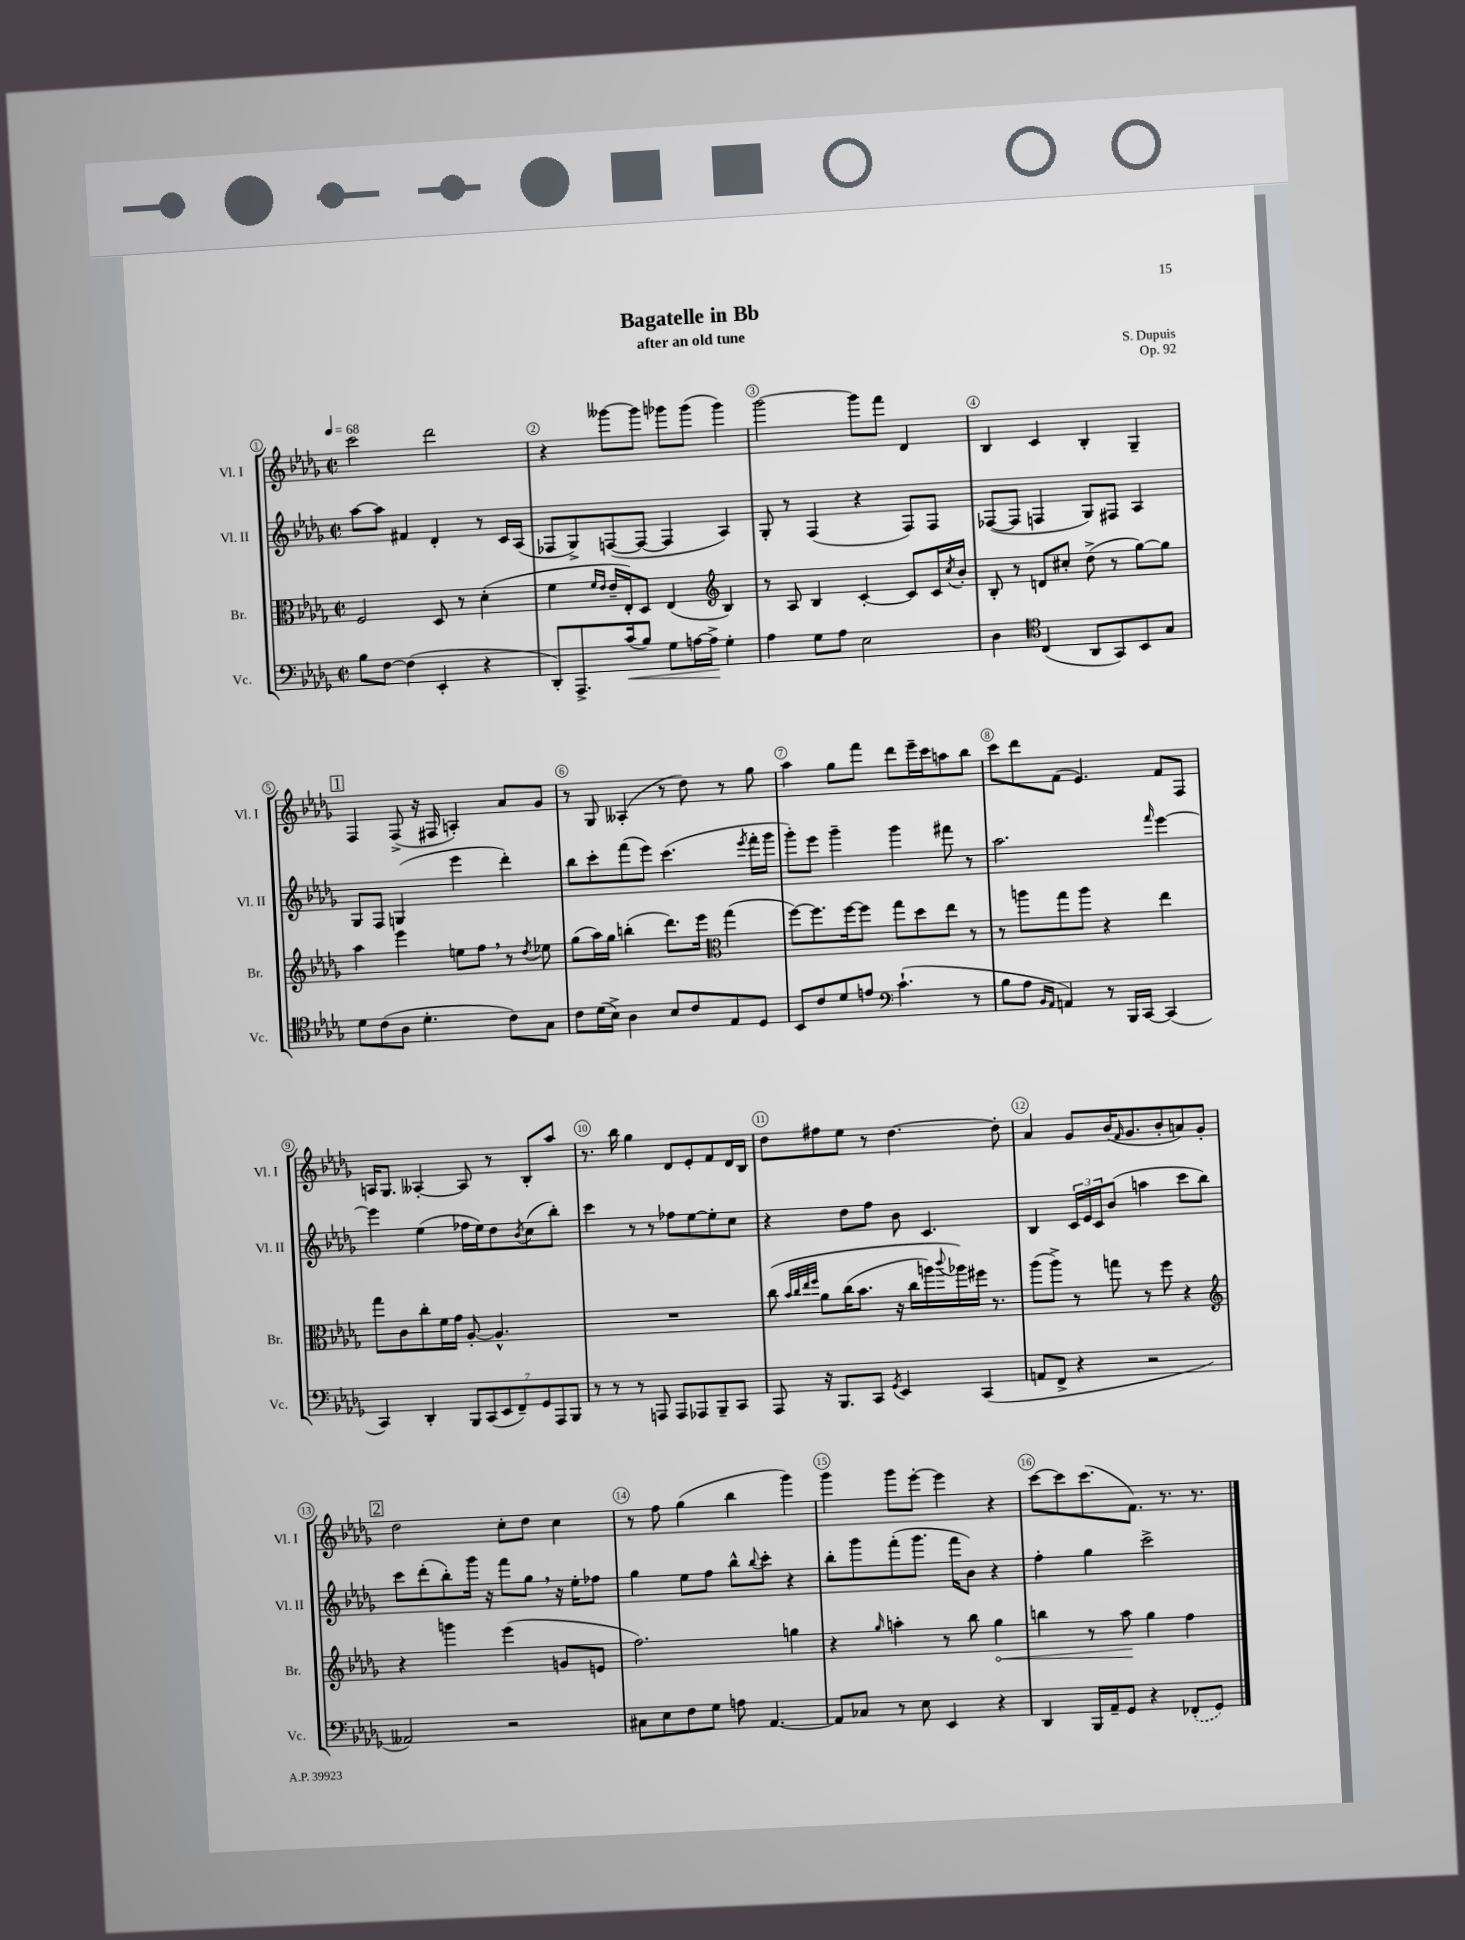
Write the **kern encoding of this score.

**kern	**dynam	**kern	**dynam	**kern	**kern
*part4	*part4	*part3	*part3	*part2	*part1
*staff4	*staff4	*staff3	*staff3	*staff2	*staff1
*I"Vc.	*	*I"Br.	*	*I"Vl. II	*I"Vl. I
*I'Vc.	*	*I'Br.	*	*I'Vl. II	*I'Vl. I
*clefF4	*	*clefC3	*	*clefG2	*clefG2
*k[b-e-a-d-g-]	*	*k[b-e-a-d-g-]	*	*k[b-e-a-d-g-]	*k[b-e-a-d-g-]
*M2/2	*	*M2/2	*	*M2/2	*M2/2
*met(c|)	*	*met(c|)	*	*met(c|)	*met(c|)
*MM68	*	*MM68	*	*MM68	*MM68
=1	=1	=1	=1	=1	=1
8B-\L	.	2F/	.	[8aa-\L	2ccc\
[8F\J	.	.	.	8aa-\J]	.
(4F\]	.	.	.	4f#X/	.
4EE-'/	.	8D-/	.	4d-'/	2ddd-\
.	.	8r	.	.	.
4r	.	(4d-'\	.	8r	.
.	.	.	.	16c/LL	.
.	.	.	.	(16A-/JJ	.
=2	=2	=2	=2	=2	=2
8DD-'/L)	.	4f\	.	8F-X/L	4r
8.AAA-^/	.	.	.	8G-^/)	.
.	.	16qqf/LL	.	.	.
.	.	16qqe-/JJ	.	.	.
.	.	16e-~/LL	.	([8Fn/	[8ggg--X\L
!	!LO:HP:b	!	!	!	!
(16c/k	<	16E-'/J)	.	.	.
8B-/J)	.	8D-/J	.	8F/J_	8ggg--\J]
8G-\L	.	(4E-/	.	4F/]	8ggg-X\L
[16An\L	.	.	.	.	(8ggg-\J
16A^\JJ]	.	.	.	.	.
*	*	*clefG2	*	*	*
4G-'\	[	4B-/)	.	4A-/)	4ggg-\)
=3	=3	=3	=3	=3	=3
4A-\	.	8r	.	8G-'/	[2ggg-\
.	.	8A-/	.	8r	.
8G-\L	.	4B-/	.	(4F/	.
8A-\J	.	.	.	.	.
2E-\	.	[4c'/	.	4r	8ggg-\L]
.	.	.	.	.	8fff\J
.	.	8c/L]	.	8F/L)	4d-/
.	.	16c/L	.	8F/J	.
.	.	8qcc/	.	.	.
.	.	16b-'/JJ	.	.	.
=4	=4	=4	=4	=4	=4
4D-\	.	8B-'/	.	([8F-X/L	4B-/
.	.	8r	.	8F-/J]	.
*clefC4	*	*	*	*	*
(4C/	.	8dn/L	.	4Fn/	4c/
.	.	8cc#X'/J	.	.	.
8AA-/L	.	(8dd-^\	.	8G-/L)	4B-'/
8GG-/)	.	8r	.	8F#X/J	.
8BB-/	.	[8gg-\L)	.	4A-/	4G-~/
8G-/J	.	8gg-\J]	.	.	.
!!LO:LB:g=z
!!LO:REH:place=s1:t=1
=5	=5	=5	=5	=5	=5
8d-\L	.	4aa-\	.	8G-/L	4F/
(8c\	.	.	.	8F/J	.
8A-\J	.	4eee-\	.	(4Gn/	(8F^/
4.d-'\	.	.	.	.	16r
.	.	.	.	.	16F#X/
.	.	8een\L	.	4eee-\	4An'/)
.	.	8ff,\J	.	.	.
8c\L)	.	8r	.	4ddd-'\)	8a-/L
.	.	8qdd-/	.	.	.
8G-\J	.	8ee-X\	.	.	8g-/J
=6	=6	=6	=6	=6	=6
8c\L	.	(8gg-\L	.	8bb-\L	8r
(16d-\L	.	16aa-\L)	.	8ccc'\	8G-/
16B-^\JJ)	.	16gg-\JJ	.	.	.
4A-\	.	(4bbn'\	.	(8fff\	(4A--X'/
.	.	.	.	8eee-\J)	.
8B-/L	.	8.ddd-\L)	.	(4.ccc\	8r
8c/	.	.	.	.	8dd-\)
.	.	16eee-\Jk	.	.	.
*	*	*clefC3	*	*	*
8E-/	.	(4gg-\	.	.	8r
.	.	.	.	8qeee-/	.
8D-/J	.	.	.	16fff'\LL	8gg-\
.	.	.	.	16ggg-\JJ	.
=7	=7	=7	=7	=7	=7
8BB-/L	.	[8ff\L)	.	8ggg-'\L)	4aa-\
8c/	.	8.ff\]	.	8eee-\J	.
8d-/	.	.	.	4ggg-~\	8gg-\L
.	.	[16ff\k	.	.	.
8en/J	.	8ff\J]	.	.	8fff\J
*clefF4	*	*	*	*	*
(4.c`\	.	8gg-\L	.	4ggg-\	8ddd-\L
.	.	8dd-\	.	.	16eee-~\L
.	.	.	.	.	16ccc\J
.	.	8ee-\J	.	8fff#X\	8aan\
8r	.	8r	.	8r	8bb-\J
=8	=8	=8	=8	=8	=8
8B-\L	.	8r	.	2.aa-\	8ccc\L
8A-\J	.	8aan\L	.	.	8ddd-\
16qqBB-/LL	.	.	.	.	.
16qqAA-/JJ	.	.	.	.	.
4AAn/)	.	8gg-\	.	.	(8f\J
.	.	8aa\J	.	.	4.e-/)
8r	.	4r	.	.	.
16BBB-/LL	.	.	.	.	.
[16CC/JJ	.	.	.	.	.
.	.	.	.	16qqfff/	.
(4CC/]	.	4ee-\	.	[4eee-\	8f/L
.	.	.	.	.	8F/J
!!LO:LB:g=z
=9	=9	=9	=9	=9	=9
4CC/)	.	8gg-\L	.	4eee-\]	16An/KL
.	.	.	.	.	8.G-/J
.	.	8c\	.	.	.
4DD-'/	.	8cc'\	.	(4ee-\	[4A--X'/
.	.	16f\L	.	.	.
.	.	16g-\JJ	.	.	.
14BBB-/L	.	[8A-'/	.	16ff-X\LL	8A--/]
.	.	.	.	16ee-\J)	.
(14CC/	.	.	.	.	.
.	.	4.A-^^/]	.	8dd-\	8r
14EE-/	.	.	.	.	.
14FF~/)	.	.	.	.	.
.	.	.	.	8qb-/	.
.	.	.	.	(8cc\	8B-'/L
14GG-/	.	.	.	.	.
14AAA-/	.	.	.	.	.
.	.	.	.	8bb-'\J)	8aa-/J
14BBB-/J	.	.	.	.	.
=10	=10	=10	=10	=10	=10
8r	.	1r	.	4ccc\	8.r
8r	.	.	.	.	.
.	.	.	.	.	16bb-\
8r	.	.	.	8r	4gg-\
8AAAn/	.	.	.	8r	.
8AAA/L	.	.	.	8ff-X\L	8d-/L
8AAA-X/	.	.	.	[8ee-\	8e-'/
8BBB-~/	.	.	.	8ee-'\]	8f/
8CC/J	.	.	.	8cc\J	16d-/L
.	.	.	.	.	16B-/JJ
=11	=11	=11	=11	=11	=11
8AAA-/	.	(8cc\	.	4r	8dd-\L
.	.	32qqb-/LLL	.	.	.
.	.	32qqcc/	.	.	.
.	.	32qqee-/	.	.	.
.	.	32qqff/JJJ	.	.	.
16r	.	8a-\L	.	.	8ff#X\
8.BBB-/L	.	.	.	.	.
.	.	(16cc\K	.	8dd-\L	8ee-\J
.	.	8.b-\J	.	.	.
8CC/J	.	.	.	8ff\J	8r
8qGG-/	.	.	.	.	.
4EE-/	.	16r	.	8b-\	[4.dd-\
.	.	16cc\LL	.	.	.
.	.	16aan\)	.	4.c/	.
.	.	8qqccc/	.	.	.
.	.	16aa-X\)	.	.	.
(4CC/	.	16ff#X\JJ	.	.	.
.	.	8.r	.	.	.
.	.	.	.	.	8dd-'\]
=12	=12	=12	=12	=12	=12
8AAn/L	.	(8aa-\L	.	4B-/	4a-/
8FF^/J	.	8aa-^\J)	.	.	.
4r	.	8r	.	24c/LL	8g-/L
.	.	.	.	24e-/	.
.	.	.	.	24c/J	.
.	.	8ggn\	.	(8b-/J	(16b-/K
.	.	.	.	.	16qqf/
.	.	.	.	.	8.g-/
2r	.	8r	.	4aan\	.
.	.	8ff\	.	.	8b-'/
.	.	4r	.	8ccc\L	8an/)
.	.	.	.	8bb-\J)	8g-'/J
!!LO:LB:g=z
!!LO:REH:place=s1:t=2
=13	=13	=13	=13	=13	=13
*	*	*clefG2	*	*	*
2AA--X/)	.	4r	.	8ccc\L	2dd-\
.	.	.	.	(8ddd-'\	.
.	.	4gggn\	.	8bb-'\)	.
.	.	.	.	16ggg-\Jk	.
.	.	.	.	16r	.
2r	.	(4eee-\	.	8fff\L	8cc'\L
.	.	.	.	8gg-,\J	8dd-\J
.	.	8gn/L	.	16r	4cc\
.	.	.	.	16ee-'\KL	.
.	.	8en/J	.	8ff-X\J	.
=14	=14	=14	=14	=14	=14
8C#X\L	.	2.ff\)	.	4gg-\	8r
8E-\	.	.	.	.	8ff\
8F\	.	.	.	8ee-\L	(4gg-\
8G-\J	.	.	.	8ff\J	.
8An\	.	.	.	8bb-^^\L	4bb-\
.	.	.	.	8qqbb-/	.
[4.AA-/	.	.	.	8ccc'\J	.
.	.	4ggn\	.	4r	4ggg-\)
=15	=15	=15	=15	=15	=15
8AA-/L]	.	4r	.	8bb-'\L	4ggg-\
8C-X/J	.	.	.	8ggg-\	.
.	.	16qqgg-/	.	.	.
8r	.	4aan'\	.	(8fff'\	8ggg-\L
8E-\	.	.	.	8.ggg-\J	[8eee-'\J
4EE-/	.	8r	.	.	4eee-\]
.	.	.	.	16fff\KL	.
.	.	8bb-\	.	8b-\J)	.
!	!	!	!LO:HP:b	!	!
4r	.	4gg-\	<	4r	4r
=16	=16	=16	=16	=16	=16
4DD-/	.	4bbn\	.	4ff'\	[8ccc\L
.	.	.	.	.	8ccc\]
16BBB-/LL	.	8r	.	4gg-\	(8.ccc\
16AA-~/J	.	.	.	.	.
8GG-/J	.	8aa-\	.	.	.
.	.	.	.	.	8.f\J)
4r	.	4gg-\	[	2ccc^\	.
.	.	.	.	.	8.r
(8FF-X'/L	.	4ff\	.	.	.
.	.	.	.	.	8.r
8GG-/J)	.	.	.	.	.
==	==	==	==	==	==
*-	*-	*-	*-	*-	*-
